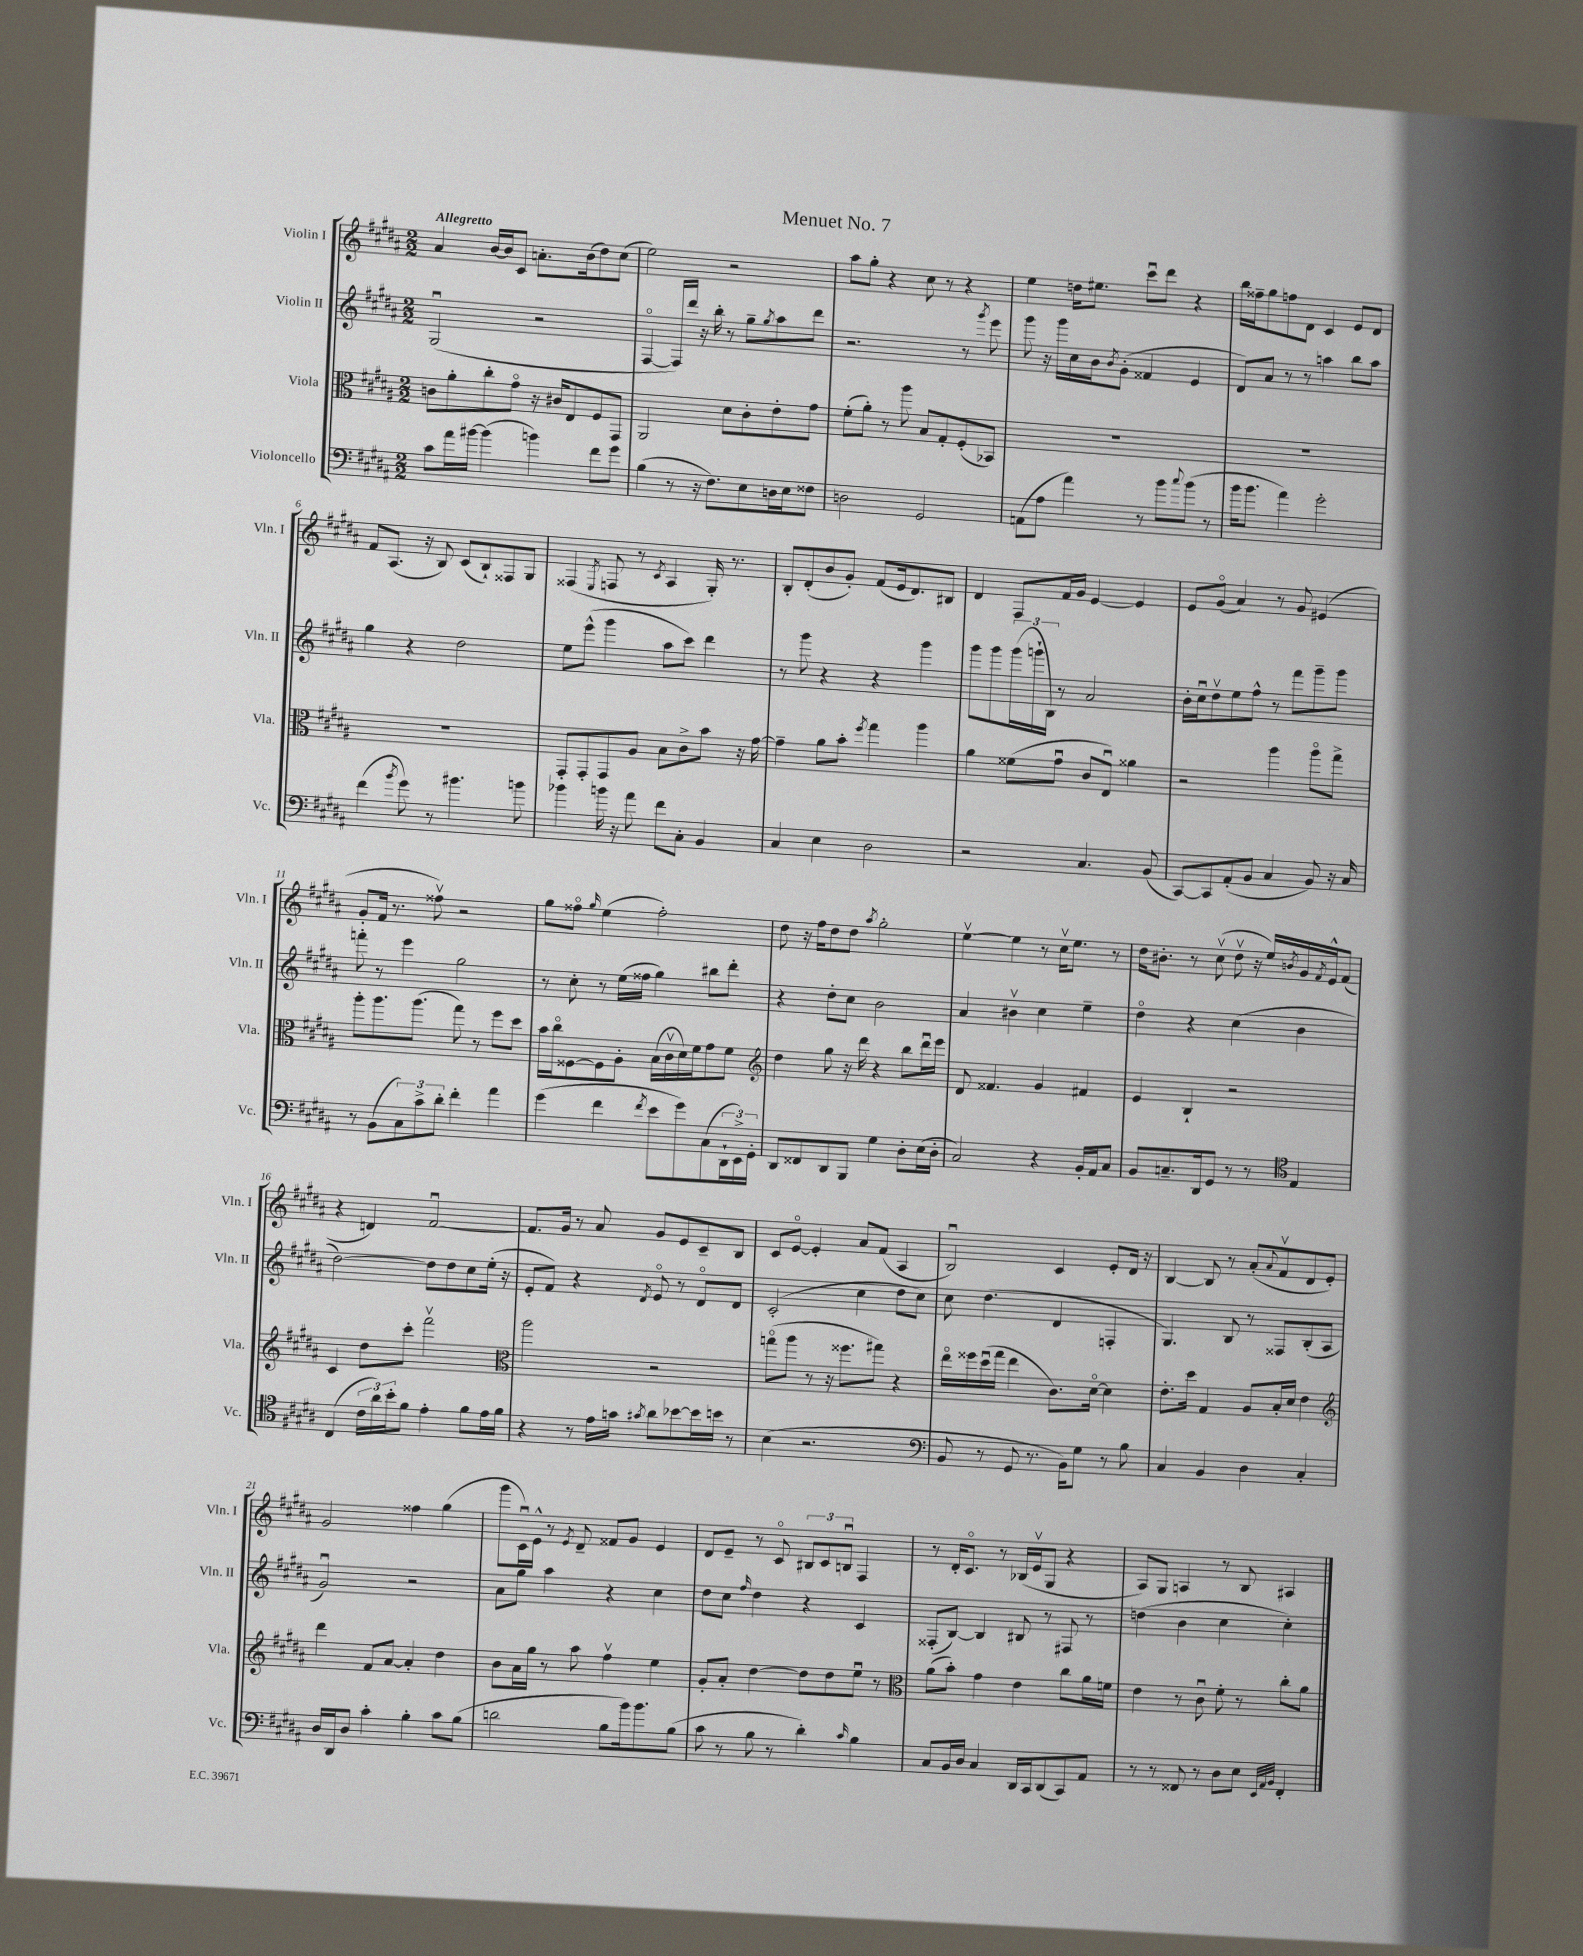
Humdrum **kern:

**kern	**kern	**kern	**kern
*staff4	*staff3	*staff2	*staff1
*clefF4	*clefC3	*clefG2	*clefG2
*k[f#c#g#d#a#]	*k[f#c#g#d#a#]	*k[f#c#g#d#a#]	*k[f#c#g#d#a#]
*M2/2	*M2/2	*M2/2	*M2/2
8c#\L	8c\L	(2G#u/	4a#/
16a#\L	8a#'\	.	.
[16b#\JJ	.	.	.
(4b#\]	8cc#'\	.	[16b/LL
.	.	.	16b/]J
.	8g#o\J	.	8c#/J
4b\)	16r	2r	8.a'\L
.	16c#/LK	.	.
.	8E/	.	.
.	.	.	(16b\k
8f#\L	8F#/	.	8dd#\)
8g#\J	8GG#/J	.	(8cc#\J
=	=	=	=
(4B\	2AA#/	[4F#o/	2ee\)
8r	.	16F#/]LL)	.
.	.	16ddd#/JJ	.
16r	.	16r	.
8.F#\L)	.	16bb'\	.
.	8d#\L	8r	2r
8E\	8c#'\	8gg#~\L	.
.	.	8qgg#/	.
16D\L	8e'\	8aa#\	.
16E\J	.	.	.
8F##\J	8g#\J	8ddd#\J	.
=	=	=	=
2D\	(8f#'\L	2.r	8aa#\L
.	8a#'\J)	.	8gg#'\J
.	8r	.	4r
.	8aa#\	.	.
2GG#/	8B/L	.	8cc#\
.	8G#'/	.	8r
.	(8F#'/	8r	4r
.	.	8qggg#/	.
.	8BB-/J)	8eee\	.
=	=	=	=
(8AA\L	1r	8ggg#\	4ee\
8A#\J	.	16r	.
.	.	16ggg#\LL	.
4a#\)	.	16cc#\	16dd\LK
.	.	16b\J	8.ee#\J
.	.	8qb/	.
.	.	(8g#'\J	.
8r	.	4f##/	8ccc#u\L
8b\L	.	.	8ddd#\J
8qqcc#/	.	.	.
(8b\J	.	4e/	4r
8r	.	.	.
=	=	=	=
16b\LK	1r	8d#/L)	16bb\LL
8.b\J	.	.	16ff##~\J
.	.	8a#/J	8gg#\
4a#\)	.	8r	8ff\
.	.	8r	8d#\J
2g#'\	.	4aa\	4c#/
.	.	8bb\L	8e/L
.	.	8aa\J	8d#/J
=	=	=	=
(4f#\	1r	4gg#\	8f#/L
.	.	.	(8.A#/J
8qb/	.	.	.
8g#\)	.	4r	.
.	.	.	16r
8r	.	.	8B/)
4.b#\	.	2dd#\	(8c#/L
.	.	.	8B`/)
.	.	.	8F##/
8b\	.	.	8G#/J
=	=	=	=
4b-\	8GG#'/L	8ee\L	(4F##/
.	8GG#'/	(8eee^^\J	.
.	.	.	8qE/
16b\	8GG#/	4ggg#\	8F/
16r	.	.	.
8a#\	8A#/J	.	8r
.	.	.	8qc#/
8f#\L	8B\L	8aa#\L	4A#/
8C#'\J	8c#^\	8ccc#\J)	.
4BB/	8b\J	4ddd#\	16G#'/)
.	.	.	8.r
.	16r	.	.
.	[16g#\	.	.
=	=	=	=
4C#/	4g#~\]	8r	8B'/L
.	.	8ggg#\	(8d#'/
4E\	8a#\L	4r	8b/
.	8b'\J	.	8g#'/J)
.	8qff#/	.	.
2D#\	4gg#\	4r	(8f#/L
.	.	.	16e/k
.	.	.	8.d#/)
.	4aa#\	4ggg#\	.
.	.	.	8B#/J
=	=	=	=
2r	4a#\	8ggg#\L	4d#/
.	.	8ggg#\	.
.	(8f##\L	(24ggg#\L	8F#/L
.	.	24ggg`\	.
.	.	24B\JJ)	.
.	8g#u\J	8r	16f#/L
.	.	.	16g#/JJ
4.C#/	8c#/L	2a#/	[4e/
.	8Eu/J)	.	.
.	4a##\	.	4e/]
(8BB/	.	.	.
=	=	=	=
[8CC#/L)	2r	16b'\LL	8e/L
.	.	16cc#u\J	.
8CC#/]	.	8dd#v\	(8g#o/J
(8AA#'/	.	8ee\	4a#/)
8BB/J	.	8ff#^^\J	.
4C#/	4aa#\	8r	8r
.	.	8fff#\L	8g#/
8BB/)	8aa#o\L	8ggg#~\	(4e#/
16r	8gg#^\J	8ggg#\J	.
16C#/	.	.	.
=	=	=	=
8r	8aa#'\L	8fff'\	8g#'/L
(8BB\L	8.aa#\	8r	16f#/Jk
.	.	.	8.r
12C#\)	.	4eee\	.
.	(8.aa#\J	.	.
12c#^\	.	.	.
.	.	.	8ff##v\)
12d#'\J	.	.	.
4f#'\	8gg#\)	2gg#\	2r
.	8r	.	.
4a#\	8ff#\L	.	.
.	8dd#\J	.	.
=	=	=	=
(4g#\	16b\LL	8r	8gg#\L
.	16cc#o\J	.	.
.	[8F##\	8cc#'\	8ff##o\J
.	.	.	16qqgg#/
4f#\	8F##\]	8r	(4ee\
.	8A#'\J	(16ee\LL	.
.	.	16ff##\JJ	.
8qf#/	.	.	.
8e\L	(16B\LL	4gg#\)	2ff##'\)
.	16c#v\	.	.
8g#\)	16d#\)	.	.
.	16f#\J	.	.
(8C#\	8g#\	8bb#\L	.
24DD#`\L	8f#\J	8ddd#'\J	.
24EE^\)	.	.	.
24GG#'\JJ	.	.	.
=	=	=	=
*	*clefG2	*	*
8DD#/L	4dd#\	4r	8dd#\
8FF##/	.	.	16r
.	.	.	16ff#\LK
8DD#/	8gg#\	8dd#'\L	8dd#\
8BBB/J	16r	8cc#\J	8dd#\J
.	16ddd#\	.	.
.	.	.	8qaa#/
4G#\	4r	2b\	2gg#'\
8D#'\L	8bb\L	.	.
(16E\L	16ddd#u\L	.	.
16D#'\JJ	16eee\JJ	.	.
=	=	=	=
2C#/)	8d#/	4a#/	[4eev\
.	4.f##/	.	.
.	.	4b#v\	4ee\]
4r	4g#/	4cc#\	8r
.	.	.	16cc#v\LK
.	.	.	8.ee\J
16BB'/LL	4f#/	4ee~\	.
16AA#/J	.	.	.
8C#/J	.	.	8r
=	=	=	=
8BB/L	4e/	4dd#o\	16dd#\LK
.	.	.	8.b#'\J
8.C~/	.	.	.
.	4B`/	4r	8r
16DD#/k	.	.	.
8GG#/J	.	.	(8cc#v\
8r	2r	(4cc#\	8dd#v\
8r	.	.	16r
.	.	.	16ee/LL)
*clefC4	*	*	*
.	.	.	8qb/
4E/	.	4b\	16g#/
.	.	.	8qf#/
.	.	.	16e^^/J
.	.	.	(8f#/J
=	=	=	=
(4C#/	4c#/	[2dd#\)	4r
24c#\LL	8dd#\L	.	4d/)
24a#\)	.	.	.
24b'\J	.	.	.
8f#\J	8ccc#'\J	.	.
4e'\	2fff#v\	8dd#\]L	[2f#u/
.	.	8dd#\	.
8f#\L	.	8cc#\	.
16e\L	.	(16ee'\Jk	.
16f#\JJ	.	16r	.
=	=	=	=
*	*clefC3	*	*
4r	2aa#\	8e'/L	8.f#/]L
.	.	8f#/J)	.
.	.	.	16g#/Jk
8r	.	4r	8r
16e\LL	.	.	8a#/
16g\JJ	.	.	.
8qg#/	.	8qd#/	.
8a#\L	2r	8eo/	8g#/L
[8b-\	.	8r	8e/
16b-\]L	.	8d#o/L	8c#~/
16b\JJ	.	.	.
8r	.	8d#/J	8B/J
=	=	=	=
(4B\	(8ggo\L	(2c#'/	8c#/L
.	8aa#\J	.	[8eo/J
2.r	8r	.	4e'/]
.	16r	.	.
.	8.ff##\L	.	.
.	.	4cc#\	8a#/L
.	8gg#\J)	.	(8f#/J
.	4r	8dd#\L	4A#/
.	.	8cc#\J)	.
=	=	=	=
*clefF4	*	*	*
8BB/	16eeo\LL	8cc#\	2Bu/)
.	16ff##\	.	.
8r	(16dd#u\	(4.dd#\	.
.	16gg#\JJ	.	.
8GG#/	4ee\	.	.
8.r	.	.	.
.	8.c#\L)	4d#/	4c#/
16BB\LK)	.	.	.
8G#\J	.	.	.
.	[16d#o\Jk	.	.
8r	4d#\]	4F'/	8e'/L
8B\	.	.	16d#/Jk
.	.	.	16r
=	=	=	=
4C#/	8.e'\L	4.G#/)	[4B/
.	16dd#\Jk	.	.
4BB/	4G#/	.	8B/]
.	.	8B/	8r
4D#\	8A#/L	8r	(8a#'/L
.	.	.	8qqa#/
.	16B'/L	8F##/L	8f#v/
.	16d#/JJ	.	.
4C#'/	4e\	(8B'/	8d#/
.	.	8A#/J	8e'/J)
=	=	=	=
*	*clefG2	*	*
16D#/LL	4ddd#\	2g#u/)	2g#/
16DD#/J	.	.	.
8D#/J	.	.	.
4c#'\	8f#/L	.	.
.	[8a#/J	.	.
4B'\	4a#'/]	2r	4ff##\
8c#\L	4dd#\	.	(4gg#\
(8B\J	.	.	.
=	=	=	=
2d\	8b\L	8a#\L	8ggg#\L
.	16a#\L	8gg#\J	16c#u\L)
.	16gg#\JJ	.	16e^^\JJ
.	8r	4aa#\	8r
.	.	.	8qe/
.	8aa#\	.	8d#~/
8B\L	4ff#v\	4r	8f##/L
16b\k)	.	.	8g#/J
8.b\	.	.	.
.	4ee\	4cc#\	4e/
(8B\J	.	.	.
=	=	=	=
8c#\	8g#'/L	8dd#\L	8d#/L
8r	8a#'/J	8cc#\J	8e~/J
.	.	16qqff#/	.
8B\	[4dd#\	4dd#\	8r
8r	.	.	8c#o/
4d#'\)	8dd#\]L	4r	12B#/L
.	.	.	12c#/
.	8dd#\	.	.
.	.	.	12Bu/J
16qqc#/	.	.	.
4B\	8eeu\J	4c#/	4F#/
.	8r	.	.
=	=	=	=
*	*clefC3	*	*
8C#/L	(8a#\L	(8F##'/L	8r
16BB/L	8b'\J)	[8B/J)	16d#'/LK
16D#/JJ	.	.	8.c#o/J
4C#/	4g#\	4B/]	.
.	.	.	8r
16DD#/LL	4e\	8B#/	(16B-/LL
16CC#/J	.	.	16ev/J
(8DD#/	.	8r	8G#/J
8CC#/)	8cc#\L	8F#/	4r
8AA#/J	16a#\L	8r	.
.	16f\JJ	.	.
=	=	=	=
8r	4e\	(4dd\	8A#/L)
8r	.	.	8G#/J
8FF##/	8r	4b\	4A/
8r	8c#u\	.	.
8D#\L	8f#'\	4cc#\	8r
8E\J	8r	.	8B/
32qqEE/LLL	.	.	.
32qqAA#/	.	.	.
32qqBB/JJJ	.	.	.
4FF##'/	8cc#'\L	4cc#'\)	4A#/
.	8a#\J	.	.
==	==	==	==
*-	*-	*-	*-
